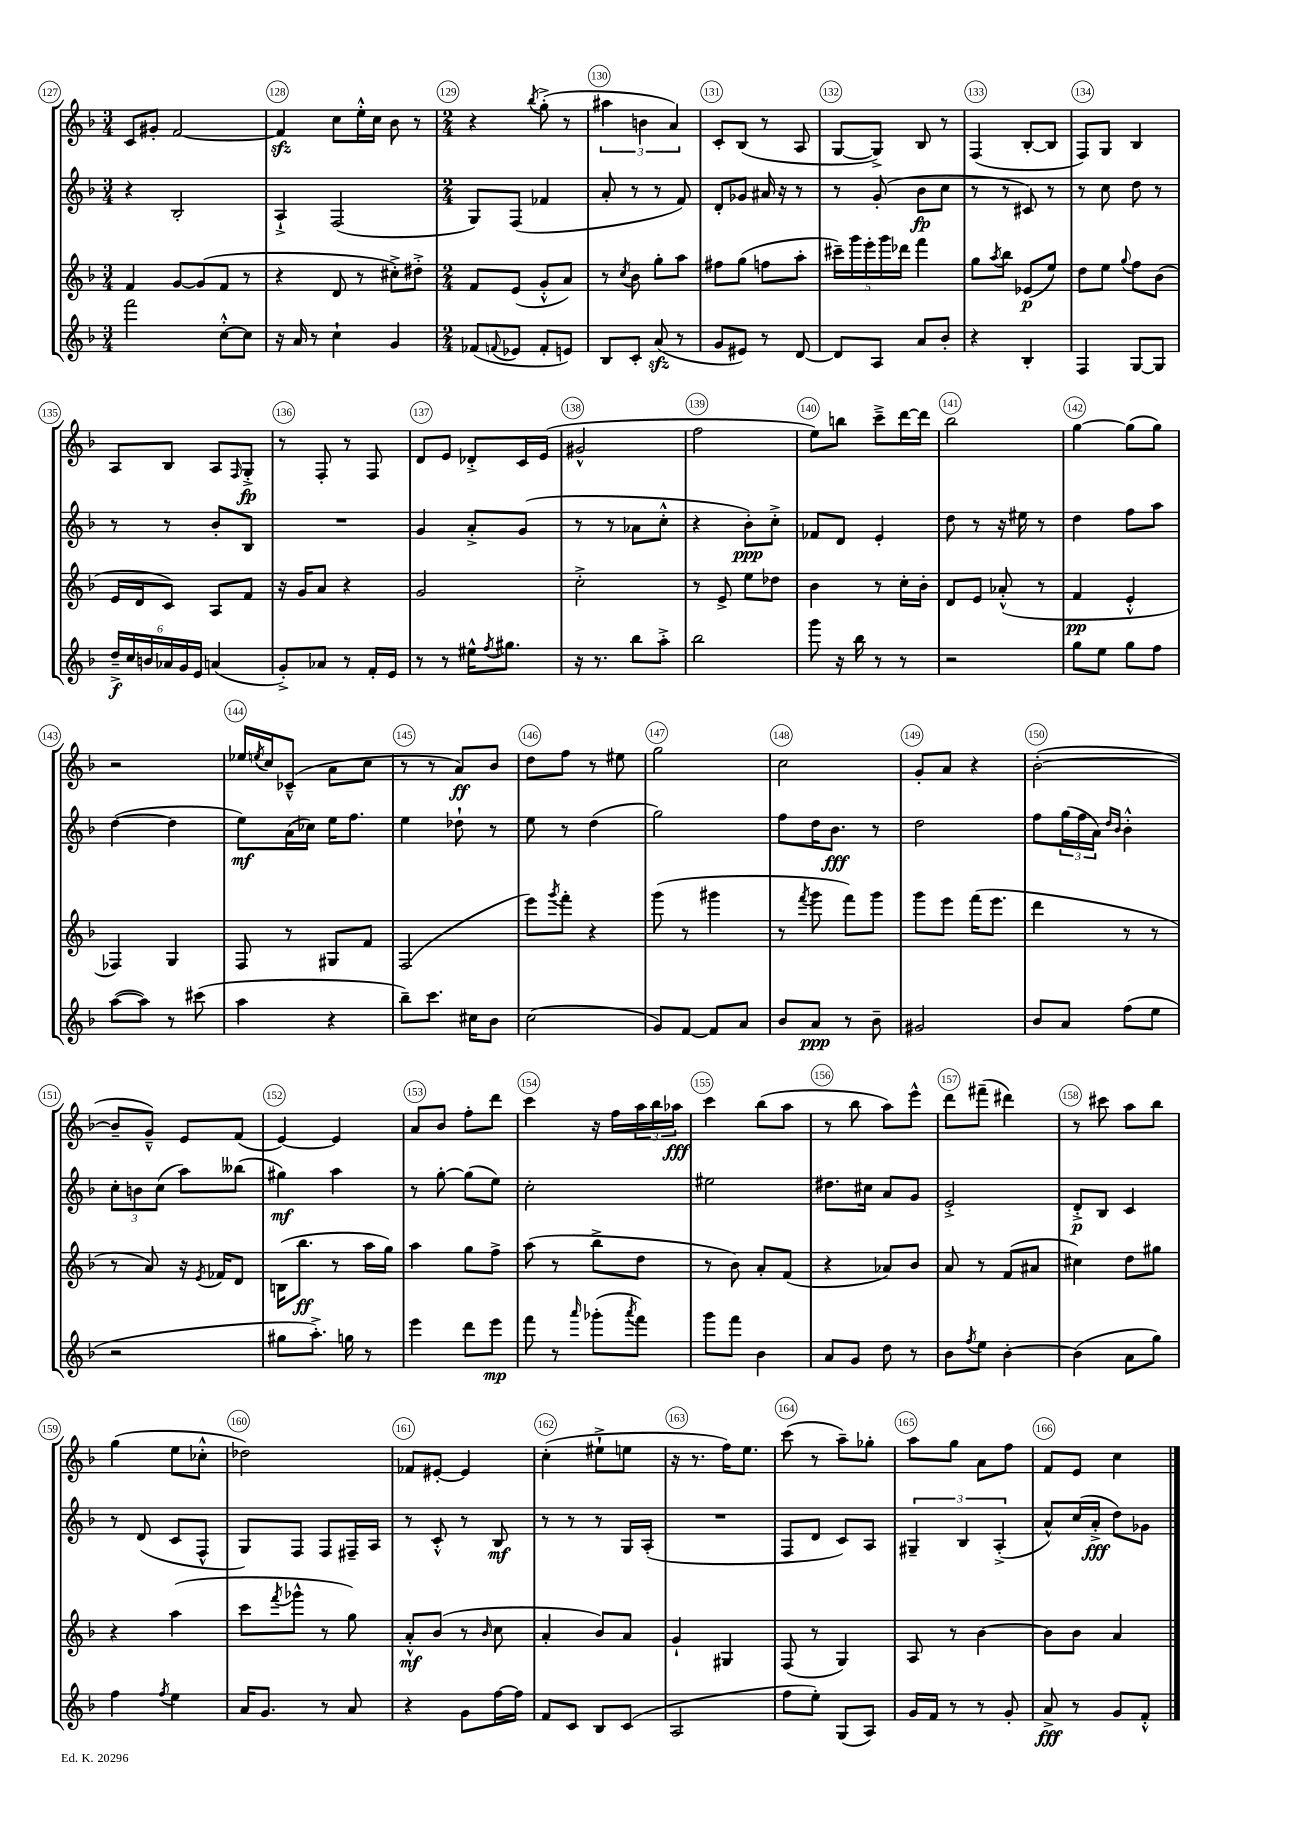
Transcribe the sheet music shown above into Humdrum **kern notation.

**kern	**kern	**kern	**kern
*staff4	*staff3	*staff2	*staff1
*clefG2	*clefG2	*clefG2	*clefG2
*k[b-]	*k[b-]	*k[b-]	*k[b-]
*M3/4	*M3/4	*M3/4	*M3/4
2fff	4f	4r	8c
.	.	.	8g#'
.	[8g	2B-'	[2f
.	(8g]	.	.
[8cc'^^	8f	.	.
8cc]	8r	.	.
=	=	=	=
16r	4r	4A`^	4f]
16a	.	.	.
8r	.	.	.
4cc`	8d	(2F	8cc
.	8r	.	16ee'^^
.	.	.	16cc
4g	8cc#'^)	.	8b-
.	8dd#'^	.	8r
=	=	=	=
*M2/4	*M2/4	*M2/4	*M2/4
(8f-	8f	8G)	4r
8qqf	.	.	.
8e-	(8e	(8F	.
.	.	.	8qbb-
8f'	8g'^^	4f-	(8gg'^
8e)	8a)	.	8r
=	=	=	=
8B-	8r	8a'	6aa#
.	8qcc	.	.
8c'	8b-	8r	.
.	.	.	6b
(8a	8gg'	8r	.
.	.	.	6a)
8r	8aa	8f)	.
=	=	=	=
8g	8ff#	8d'	8c'
8e#)	(8gg	8g-	(8B-
8r	8ff	16a#	8r
.	.	16r	.
[8d	8aa'	8r	8A
=	=	=	=
8d]	20ccc#~)	8r	[8G
.	20ggg	.	.
.	20eee'	.	.
8A	.	(8g'	8G^])
.	20ggg	.	.
.	20ddd-	.	.
8a	4fff	8b-	8B-
8b-'	.	8cc	8r
=	=	=	=
4r	8gg	8r	(4F
.	8qaa	.	.
.	8bb-	8r	.
4B-'	(8e-	8c#)	[8B-'
.	8ee)	8r	8B-]
=	=	=	=
4F	8dd	8r	8F)
.	8ee	8cc	8G
.	8qqgg	.	.
[8G	8ff	8dd	4B-
8G]	(8b-	8r	.
=	=	=	=
24dd~^	16e	8r	8A
24cc	.	.	.
.	16d	.	.
24b	.	.	.
24a-	8c)	8r	8B-
24g	.	.	.
24e	.	.	.
(4a	8A	8b-'	8A
.	.	.	16qqF
.	8f	8B-	8G'^
=	=	=	=
8g'^)	16r	2r	8r
.	16g	.	.
8a-	8a	.	8F'
8r	4r	.	8r
16f'	.	.	8F
16e	.	.	.
=	=	=	=
8r	2g	4g	8d
8r	.	.	8e
16ee#^^	.	8a'^	8d-'^
8qff	.	.	.
8.gg#	.	.	.
.	.	(8g	16c
.	.	.	(16e
=	=	=	=
16r	2cc'^	8r	2g#^^
8.r	.	.	.
.	.	8r	.
8bb-	.	8a-	.
8aa'^	.	8cc'^^	.
=	=	=	=
2bb-	8r	4r	2ff
.	8e^	.	.
.	8ee	8b-')	.
.	8dd-	8cc'^	.
=	=	=	=
8ggg	4b-	8f-	8ee)
16r	.	8d	8bb
16bb-	.	.	.
8r	8r	4e'	8ccc~^
8r	16cc'	.	[16ddd
.	16b-'	.	16ddd]
=	=	=	=
2r	8d	8dd	2bb-
.	8e	8r	.
.	(8a-'^^	16r	.
.	.	16ee#	.
.	8r	8r	.
=	=	=	=
8gg	4f	4dd	[4gg
8ee	.	.	.
8gg	4e'^^	8ff	(8gg]
8ff	.	8aa	8gg)
=	=	=	=
([8aa	4F-)	([4dd	2r
8aa])	.	.	.
8r	4G	4dd]	.
(8ccc#	.	.	.
=	=	=	=
4aa	8F	8ee)	16ee-
.	.	.	8qee
.	.	.	16cc
.	8r	(16a	(8c-~^^
.	.	16cc-)	.
4r	8G#	16ee	8a
.	.	8.ff	.
.	8f	.	8cc
=	=	=	=
8bb-~)	(2F	4ee	8r
8.ccc	.	.	8r
.	.	8dd-`	8a)
16cc#	.	.	.
8b-	.	8r	8b-
=	=	=	=
(2cc	8eee)	8ee	8dd
.	8qggg	.	.
.	8fff'	8r	8ff
.	4r	(4dd	8r
.	.	.	8ee#
=	=	=	=
8g)	(8ggg	2gg)	2gg
[8f	8r	.	.
8f]	4ggg#	.	.
8a	.	.	.
=	=	=	=
8b-	8r	8ff	2cc
.	8qfff	.	.
8a	8ggg	16dd	.
.	.	8.b-	.
8r	8fff)	.	.
8b-~	8ggg	8r	.
=	=	=	=
2g#	8ggg	2dd	8g'
.	8eee	.	8a
.	(16fff	.	4r
.	8.eee	.	.
=	=	=	=
8b-	4ddd	8ff	([2b-'
8a	.	(24gg	.
.	.	24ff	.
.	.	24a)	.
.	.	16qqdd	.
.	.	16qqb-	.
(8ff	8r	4b-'^^	.
8ee	8r	.	.
=	=	=	=
2r	8r	12cc'	8b-~]
.	.	12b	.
.	8a)	.	8g~^^)
.	.	(12cc	.
.	16r	8aa)	8e
.	8qe	.	.
.	16f-	.	.
.	8d	(8bb--	(8f
=	=	=	=
8gg#	(16B	4gg#)	[4e)
.	8.bb-	.	.
8.aa'^)	.	.	.
.	8r	4aa	4e]
16gg	.	.	.
8r	16aa	.	.
.	16gg)	.	.
=	=	=	=
4eee	4aa	8r	8a
.	.	[8gg'	8b-
8ddd	8gg	(8gg]	8ff'
8eee	8ff^	8ee)	8ddd
=	=	=	=
8fff	(8aa	2cc'	4ccc
8r	8r	.	.
16qqaaa	.	.	.
(8ggg-'	8bb-^	.	16r
.	.	.	16ff
8qaaa	.	.	.
8fff)	8dd	.	24aa
.	.	.	24bb-
.	.	.	24aa-
=	=	=	=
8ggg	8r	2ee#	4ccc
8fff	8b-)	.	.
4b-	8a'	.	(8bb-
.	(8f	.	8aa
=	=	=	=
8a	4r	8.dd#	8r
8g	.	.	8bb-
.	.	16cc#	.
8dd	8a-)	8a	8aa)
8r	8b-	8g	8eee^^
=	=	=	=
8b-	8a	2e'^	8ddd
8qff	.	.	.
8ee	8r	.	(8fff#~
[4b-'	(8f	.	4ddd#)
.	8a#	.	.
=	=	=	=
(4b-]	4cc#)	8d'^	8r
.	.	8B-	8ccc#
8a	8dd	4c	8aa
8gg)	8gg#	.	8bb-
=	=	=	=
4ff	4r	8r	(4gg
.	.	(8d	.
8qff	.	.	.
4ee	(4aa	8c	8ee
.	.	8F^^	8cc-'^^
=	=	=	=
16a	8ccc	8G)	2dd-)
8.g	.	.	.
.	8qfff	.	.
.	8ggg-^^	8F	.
8r	8r	8F	.
8a	8gg)	16F#~	.
.	.	16A	.
=	=	=	=
4r	8a'^^	8r	8f-
.	(8b-	8c'^^	[8e#'
8g	8r	8r	4e#]
.	16qqb-	.	.
[16ff	8cc	8B-	.
16ff]	.	.	.
=	=	=	=
8f	4a'	8r	(4cc'
8c	.	8r	.
8B-	8b-)	8r	8ee#`^
(8c	8a	16G	8ee
.	.	(16A'	.
=	=	=	=
2A	4g`	2r	16r
.	.	.	8.r
.	4G#	.	16ff)
.	.	.	8.ee
=	=	=	=
8ff	(8F	8F	(8ccc
8ee')	8r	8d	8r
(8G	4G)	8c)	8aa~)
8A)	.	8A	8gg-'
=	=	=	=
16g	8A	6G#~	8aa
16f	.	.	.
8r	8r	.	8gg
.	.	6B-	.
8r	[4b-	.	8a
.	.	(6A'^	.
8g'	.	.	8ff
=	=	=	=
8a^	8b-]	8a^^)	8f
8r	8b-	(16cc	8e
.	.	16a'^	.
8g	4a	8dd)	4cc
8f'^^	.	8g-	.
==	==	==	==
*-	*-	*-	*-
